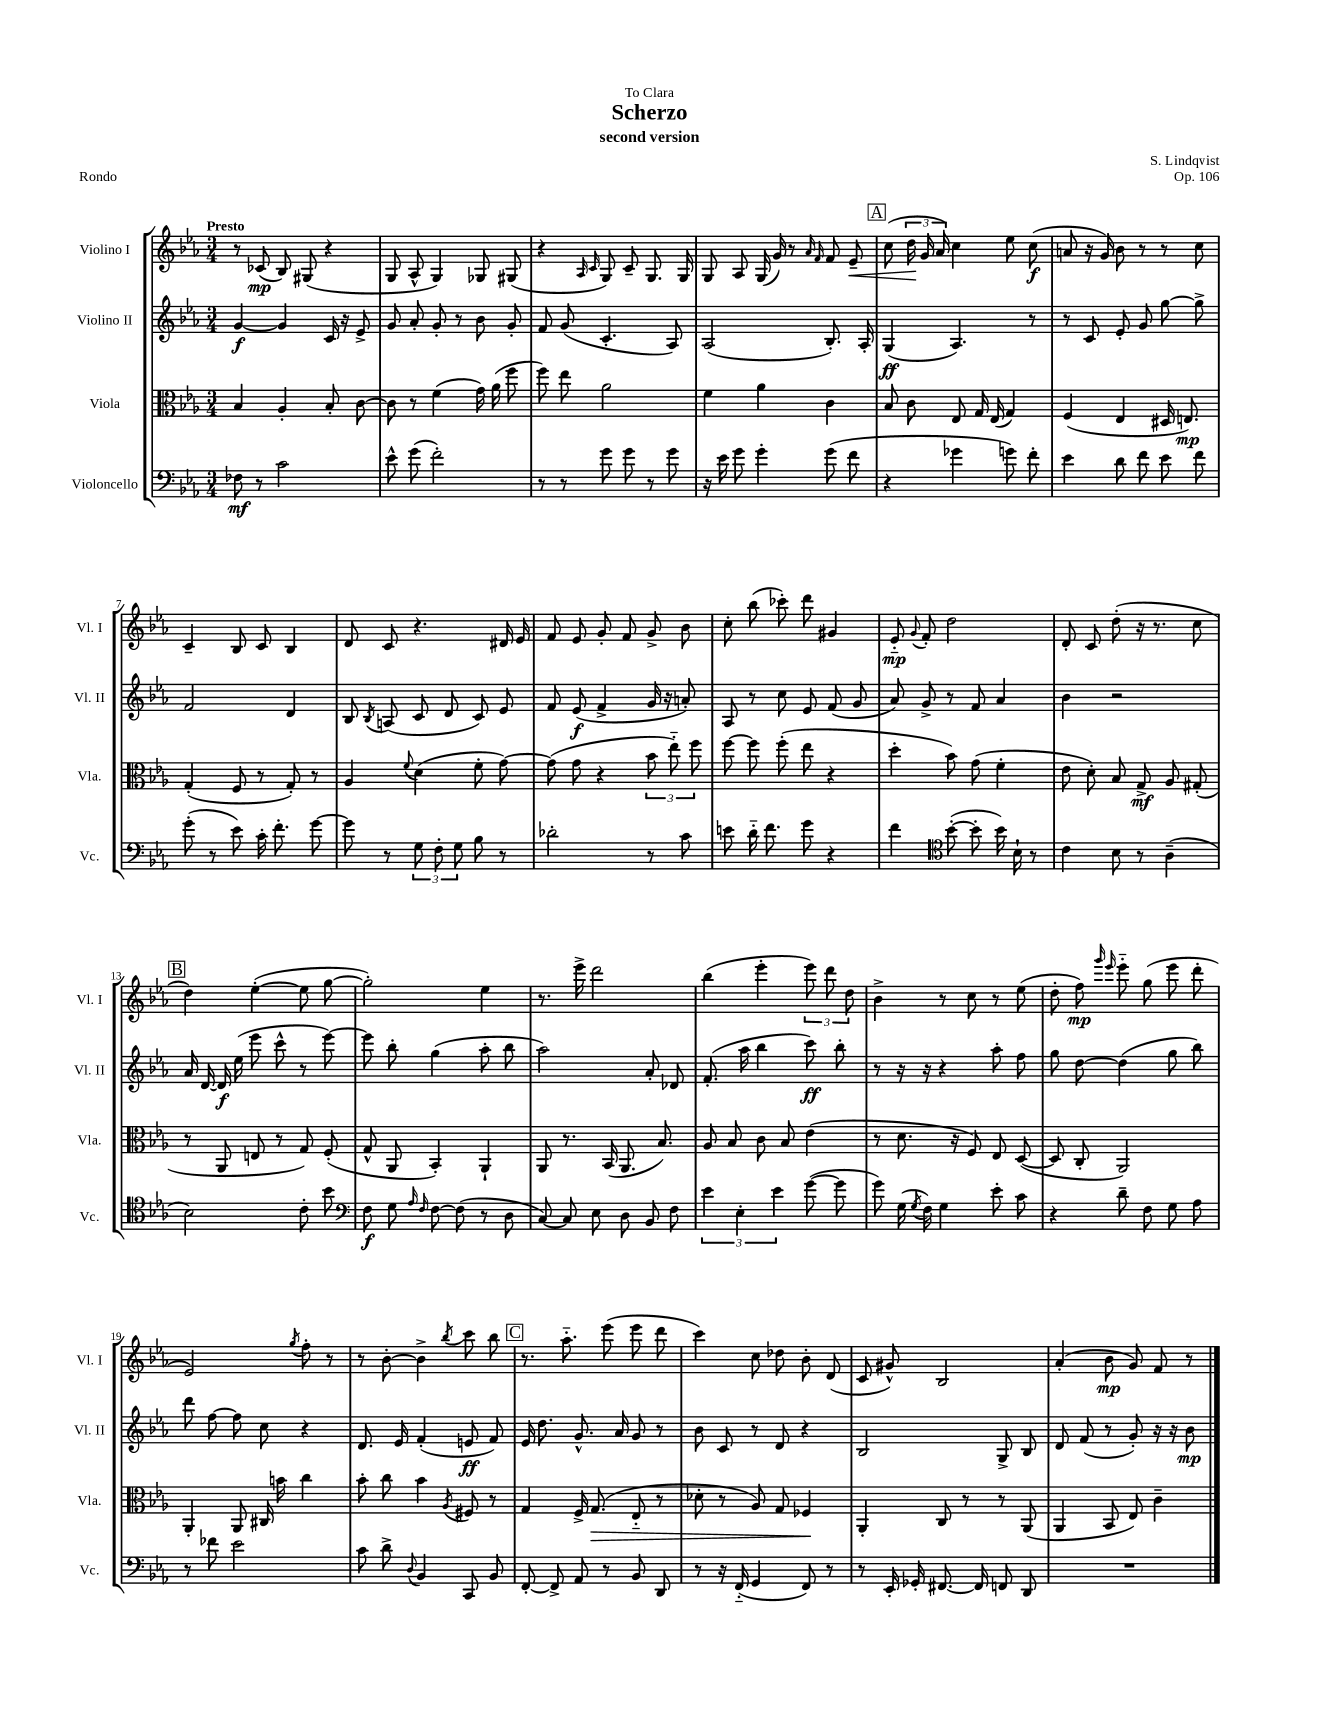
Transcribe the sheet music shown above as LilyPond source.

\header { title = "Scherzo" composer = "S. Lindqvist" subtitle = "second version" dedication = "To Clara" opus = "Op. 106" piece = "Rondo" }
<<
\new StaffGroup <<
\new Staff = "s0" \with { instrumentName = "Violino I" shortInstrumentName = "Vl. I" } {
    \clef treble \key ees \major \numericTimeSignature \time 3/4 \tempo "Presto"
    \autoBeamOff r8 ces'8\mp( bes8) gis8( r4 |
    g8 aes8-^ g4) ges8 gis8( |
    r4 \grace { aes16 c'16 } g8) c'8-- g8. g16 |
    g8 aes8 g16( g'16) r8 \grace { aes'16 f'16 } f'8 ees'8--\< |
    \mark \markup { \box "A" } c''8( \tuplet 3/2 { d''16\! g'16 aes'16) } c''4 ees''8 c''8\f( |
    a'8 r16 g'16) bes'8 r8 r8 c''8 |
    c'4-- bes8 c'8 bes4 |
    d'8 c'8 r4. dis'16 ees'16 |
    f'8 ees'8 g'8-. f'8 g'8-> bes'8 |
    c''8-. bes''8( ces'''8-.) d'''8 gis'4 |
    ees'8-_\mp \appoggiatura { g'8 } f'8-. d''2 |
    d'8-. c'8 d''8-.( r16 r8. c''8 |
    \mark \markup { \box "B" } d''4) ees''4~-.( ees''8 g''8~ |
    g''2-.) ees''4 |
    r8. ees'''16-> d'''2 |
    bes''4( ees'''4-. \tuplet 3/2 { ees'''8) d'''8 d''8 } |
    bes'4-> r8 c''8 r8 ees''8( |
    d''8-. f''8\mp) \grace { g'''16 ees'''16 } ees'''8-_ g''8( ees'''8 d'''8-. |
    ees'2) \acciaccatura { g''8 } f''8-. r8 |
    r8 bes'8~-. bes'4-> \acciaccatura { bes''8 } c'''8 bes''8 |
    \mark \markup { \box "C" } r8. aes''8.-_ ees'''8( ees'''8 d'''8 |
    c'''4) c''8 des''8 bes'8-. d'8( |
    c'8 gis'8-^) bes2 |
    aes'4-.( bes'8\mp g'8) f'8 r8 \bar "|." |
}
\new Staff = "s1" \with { instrumentName = "Violino II" shortInstrumentName = "Vl. II" } {
    \clef treble \key ees \major \numericTimeSignature \time 3/4
    \autoBeamOff g'4~\f g'4 c'16 r16 ees'8-> |
    g'8 aes'8-. g'8-. r8 bes'8 g'8-. |
    f'8 g'8( c'4.-. aes8) |
    aes2( bes8.-.) aes16-. |
    \mark \markup { \box "A" } g4\ff( aes4.) r8 |
    r8 c'8 ees'8-. g'8 g''8~ g''8-> |
    f'2 d'4 |
    bes8 \acciaccatura { bes8 } a8( c'8 d'8 c'8) ees'8 |
    f'8 ees'8\f( f'4-> g'16 r16 a'8-.) |
    aes8 r8 c''8 ees'8 f'8( g'8 |
    aes'8) g'8-> r8 f'8 aes'4 |
    bes'4 r2 |
    \mark \markup { \box "B" } aes'16 d'16~ d'16\f ees''16( ees'''8 c'''8-^ r8 ees'''8~) |
    ees'''8 bes''8-. g''4( aes''8-. bes''8 |
    aes''2) aes'8-. des'8 |
    f'8.-.( aes''16 bes''4 c'''8\ff) bes''8-. |
    r8 r16 r16 r4 aes''8-. f''8 |
    g''8 d''8~ d''4( g''8 bes''8) |
    d'''8 f''8~ f''8 c''8 r4 |
    d'8. ees'16 f'4-.( e'8\ff f'8) |
    \mark \markup { \box "C" } ees'16 d''8. g'8.-^ aes'16 g'8 r8 |
    bes'8 c'8 r8 d'8 r4 |
    bes2 g8-> bes8 |
    d'8 f'8( r8 g'8-.) r16 r16 bes'8\mp \bar "|." |
}
\new Staff = "s2" \with { instrumentName = "Viola" shortInstrumentName = "Vla." } {
    \clef alto \key ees \major \numericTimeSignature \time 3/4
    \autoBeamOff bes4 aes4-. bes8-. c'8~ |
    c'8 r8 f'4( g'16) aes'16( f''8 |
    f''8) ees''8 aes'2 |
    f'4 aes'4 c'4 |
    \mark \markup { \box "A" } bes8 c'8 ees8 g16 ees16( g4) |
    f4( ees4 dis16 e8.\mp) |
    g4-.( f8 r8 g8-.) r8 |
    aes4 \appoggiatura { f'8 } d'4( f'8-. g'8~) |
    g'8( g'8 r4 \tuplet 3/2 { bes'8 ees''8-_) f''8 } |
    f''8~ f''8 f''8-.( ees''8 r4 |
    d''4-. bes'8) g'8( f'4-. |
    ees'8 d'8-.) bes8 g8->\mf aes8 gis8-.( |
    \mark \markup { \box "B" } r8 aes,8 e8 r8 g8) f8-.( |
    g8-^ aes,8 bes,4-.) aes,4-! |
    aes,8 r8. bes,16( aes,8. bes8.) |
    aes8 bes8 c'8 bes8 ees'4( |
    r8 d'8. r16 f8) ees8 d8~( |
    d8 c8-. aes,2) |
    aes,4-. aes,8 cis16 b'16 c''4 |
    bes'8-. c''8 bes'4 \acciaccatura { aes8 } fis8 r8 |
    \mark \markup { \box "C" } g4 f16-> g8.\>( ees8-_ r8 |
    des'8-. r8 aes8) g8 fes4\! |
    aes,4-. c8 r8 r8 aes,8( |
    aes,4 bes,8 ees8) c'4-- \bar "|." |
}
\new Staff = "s3" \with { instrumentName = "Violoncello" shortInstrumentName = "Vc." } {
    \clef bass \key ees \major \numericTimeSignature \time 3/4
    \autoBeamOff fes8\mf r8 c'2 |
    ees'8-^ g'8( f'2-.) |
    r8 r8 g'8 g'8 r8 g'8 |
    r16 ees'16 g'8 g'4-. g'8( f'8 |
    \mark \markup { \box "A" } r4 ges'4 g'8) f'8-. |
    ees'4 d'8 f'8 ees'8 f'8 |
    g'8-.( r8 ees'8) c'16-. f'8.-. g'8~ |
    g'8 r8 \tuplet 3/2 { g8 f8-. g8 } bes8 r8 |
    des'2-. r8 c'8 |
    e'8 d'16-_ f'8. g'8 r4 |
    f'4 \clef tenor bes'8~-.( bes'8-. bes'16) bes16-! r8 |
    c'4 bes8 r8 aes4--( |
    \mark \markup { \box "B" } bes2) c'8-. bes'8 |
    \clef bass f8\f g8 \grace { aes16 f16 } f8~ f8( r8 d8 |
    c8~) c8 ees8 d8 bes,8 f8 |
    \tuplet 3/2 { ees'4 ees4-. ees'4 } g'8~( g'8 |
    g'8) g16( \acciaccatura { g8 } f16) g4 ees'8-. c'8 |
    r4 d'8-- f8 g8 aes8 |
    r8 fes'8 ees'2 |
    c'8 d'8-> \appoggiatura { d8 } bes,4 c,8 bes,8 |
    \mark \markup { \box "C" } f,8~-. f,8-> aes,8 r8 bes,8 d,8 |
    r8 r16 f,16-_( g,4 f,8) r8 |
    r8 ees,16-. ges,16-. fis,8.~ fis,16 f,8 d,8 |
    R2. \bar "|." |
}
>>
>>
